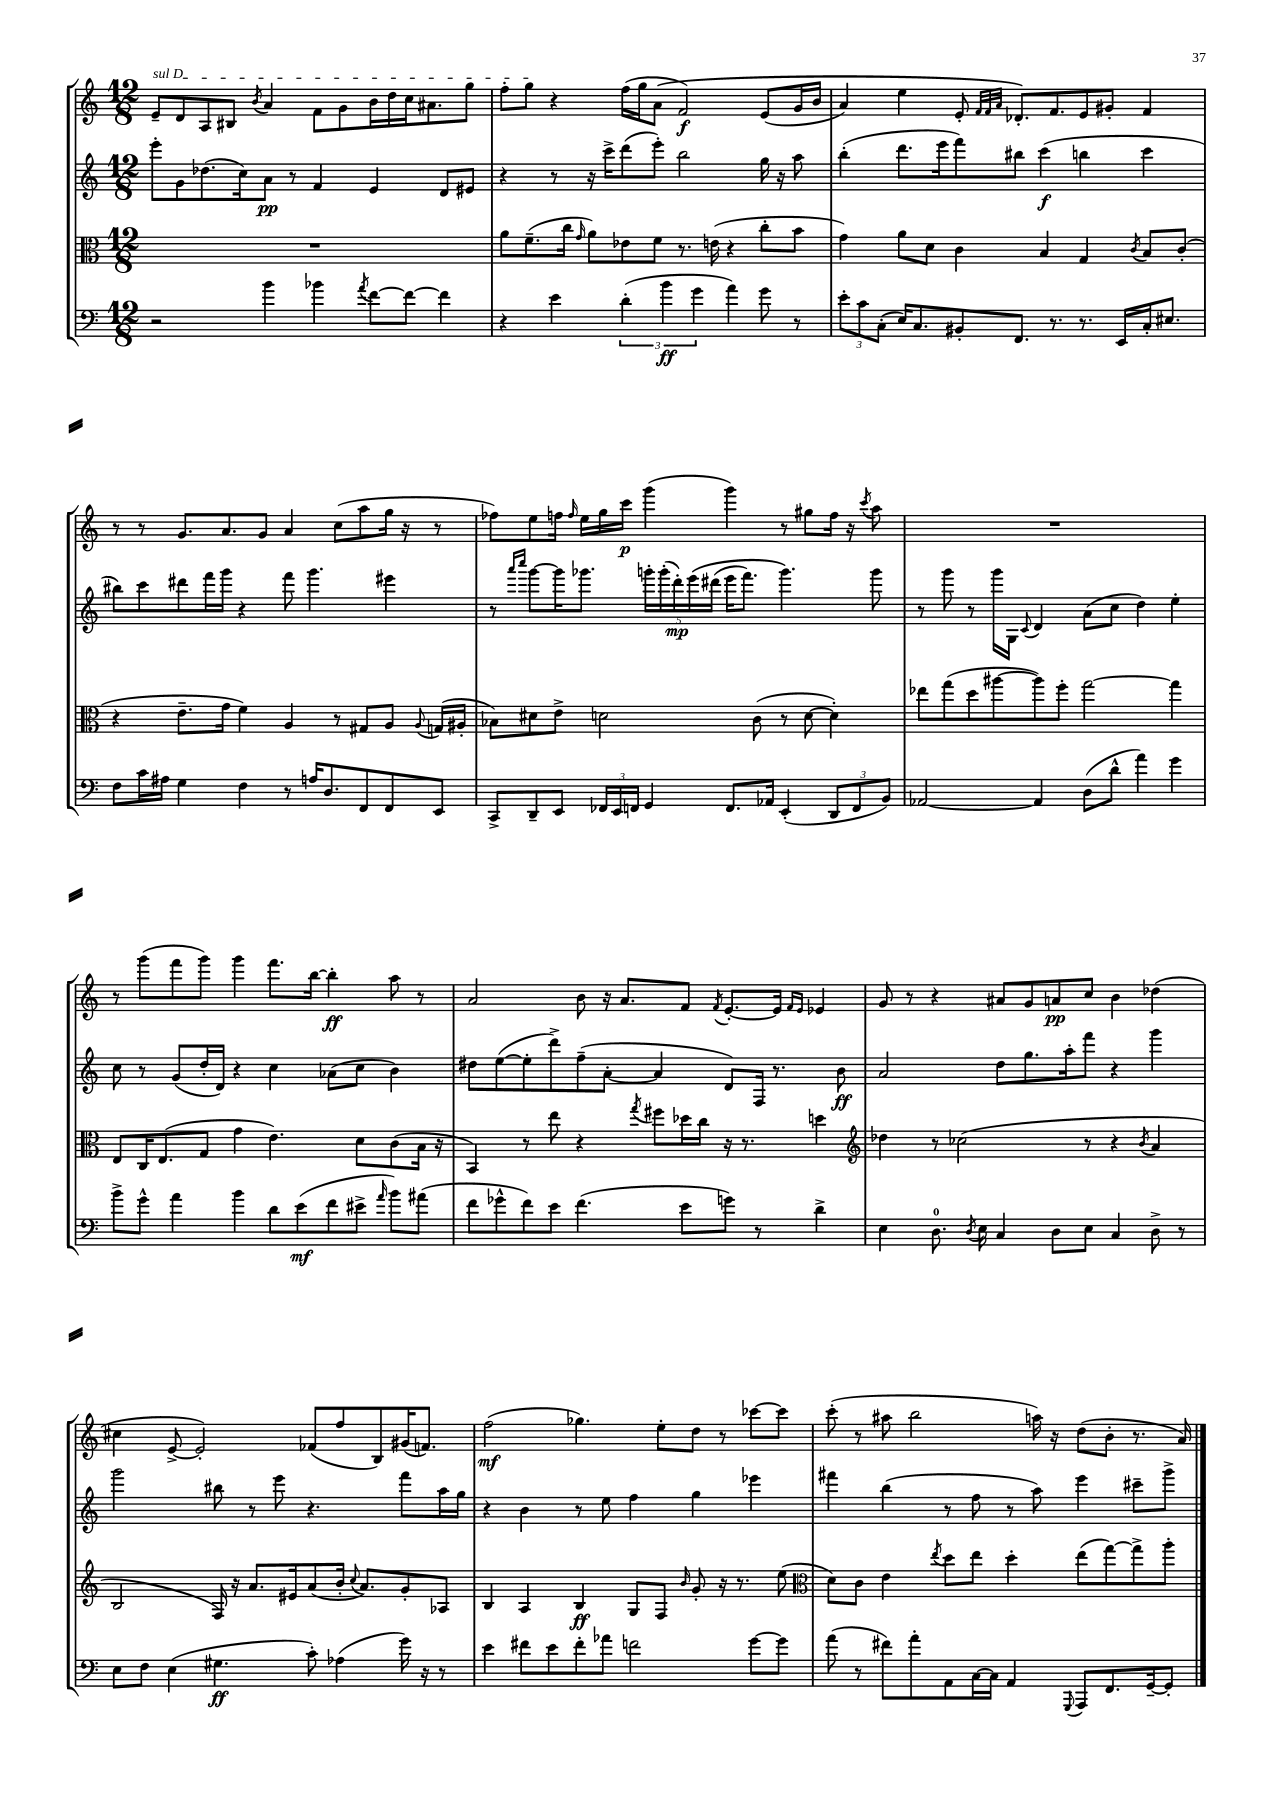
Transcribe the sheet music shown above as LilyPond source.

<<
\new StaffGroup <<
\new Staff = "s0" {
    \clef treble \key c \major \numericTimeSignature \time 12/8
    \autoBeamOff \once \override TextSpanner.bound-details.left.text = \markup { \italic "sul D" } e'8[--\startTextSpan d'8 a8 bis8] \acciaccatura { b'8 } a'4 f'8[ g'8 b'16 d''16 c''16 ais'8. g''8] |
    f''8[-. g''8]\stopTextSpan r4 f''16[( g''16 a'8]\( f'2\f) e'8[( g'16 b'16] |
    a'4) e''4 e'8-. \grace { f'32[ f'32 a'32] } des'8.[-.\) f'8. e'8 gis'8]-. f'4 |
    r8 r8 g'8.[ a'8. g'8] a'4 c''8[( a''8 g''16] r16 r8 |
    fes''8[) e''8 f''16] \grace { f''16 } e''16[ g''16 c'''16]\p g'''4( g'''4) r8 gis''8[ f''16] r16 \acciaccatura { c'''8 } a''8 |
    R1. |
    r8 g'''8[( f'''8 g'''8]) g'''4 f'''8.[ b''16]~ b''4-.\ff a''8 r8 |
    a'2 b'8 r16 a'8.[ f'8] \acciaccatura { f'8 } e'8.[~-. e'16] \grace { f'16[ e'16] } ees'4 |
    g'8 r8 r4 ais'8[ g'8 a'8\pp c''8] b'4 des''4( |
    cis''4 e'8~-> e'2-.) fes'8[( f''8 b8) gis'16( f'8.]) |
    f''2\mf( ges''4.) e''8[-. d''8] r8 ces'''8[~ ces'''8] |
    c'''8-.( r8 ais''8 b''2 a''16) r16 d''8[( b'8]-. r8. a'16) \bar "|." |
}
\new Staff = "s1" {
    \clef treble \key c \major \numericTimeSignature \time 12/8
    \autoBeamOff e'''8[-. g'8 des''8.( c''16) a'8]\pp r8 f'4 e'4 d'8[ eis'8] |
    r4 r8 r16 c'''16[-> d'''8( e'''8]-.) b''2 g''16 r16 a''8 |
    b''4-.( d'''8.[ e'''16 f'''8) bis''8] c'''4\f( b''4 c'''4 |
    bis''8[) c'''8 dis'''8 f'''16 g'''16] r4 f'''8 g'''4. eis'''4 |
    r8 \grace { a'''16[ c''''16] } g'''8[~ g'''16 ges'''8.] \tuplet 5/4 { g'''16[-. g'''16-.( d'''16-.\mp) e'''16\( dis'''16]( } e'''16[ f'''8.]) g'''4.\) g'''8 |
    r8 g'''8 r8 g'''16[ g16] \appoggiatura { c'8 } d'4 a'8[( c''8] d''4) e''4-. |
    c''8 r8 g'8[( d''16-. d'16]) r4 c''4 aes'8[( c''8] b'4) |
    dis''8[ e''8~( e''8-. d'''8->) f''8--( a'8]~-. a'4 d'8[) f16] r8. b'8\ff |
    a'2 d''8[ g''8. a''16-. f'''8] r4 g'''4 |
    g'''2 bis''8 r8 e'''8 r4. f'''8[ a''16 g''16] |
    r4 b'4 r8 e''8 f''4 g''4 ees'''4 |
    fis'''4 b''4( r8 f''8 r8 a''8) e'''4 cis'''8[-- g'''8]-> \bar "|." |
}
\new Staff = "s2" {
    \clef alto \key c \major \numericTimeSignature \time 12/8
    \autoBeamOff R1. |
    a'8[ f'8.--( c''16] \grace { g'16 } a'8[) ees'8 f'8] r8. e'16( r4 c''8[-. b'8] |
    g'4) a'8[ d'8] c'4 b4 g4 \acciaccatura { c'8 } b8[ c'8]-.( |
    r4 e'8.[-- g'16] f'4) a4 r8 gis8[ a8] \appoggiatura { a8 } g16[( ais16]-. |
    bes8[) dis'8 e'8]-> d'2 c'8( r8 d'8~ d'4-.) |
    ees''8[ g''8( d''8 ais''8~ ais''8) f''8]-. g''2~ g''4 |
    e8[ c16 e8.( g8] g'4 e'4.) d'8[ c'8( b16] r16 |
    b,4) r8 e''8 r4 \acciaccatura { g''8 } fis''8[ des''16 c''16] r16 r8. d''4 |
    \clef treble des''4 r8 ces''2( r8 r4 \acciaccatura { b'8 } a'4 |
    b2 f16) r16 a'8.[ eis'16 a'8( b'16]-. \appoggiatura { c''8 } a'8.[) g'8-. aes8] |
    b4 a4 b4\ff g8[ f8] \grace { b'16 } g'8-. r16 r8. e''8( |
    \clef alto d'8[) c'8] e'4 \acciaccatura { e''8 } d''8[ e''8] d''4-. e''8[( g''8~) g''8-> a''8]-. \bar "|." |
}
\new Staff = "s3" {
    \clef bass \key c \major \numericTimeSignature \time 12/8
    \autoBeamOff r2 b'4 bes'4 \acciaccatura { a'8 } f'8[~ f'8]~ f'4 |
    r4 e'4 \tuplet 3/2 { d'4-.( b'4\ff g'4 } a'4) g'8 r8 |
    \tuplet 3/2 { e'8[-. c'8 c8]-.( } e16[) c8. bis,8-. f,8.] r8. r8. e,16[ c16-. eis8.] |
    f8[ c'16 ais16] g4 f4 r8 a16[ d8. f,8 f,8 e,8] |
    c,8[-> d,8-- e,8] \tuplet 3/2 { fes,16[ e,16 f,16] } g,4 f,8.[ aes,16] e,4-.( \tuplet 3/2 { d,8[ f,8 b,8]) } |
    aes,2~ aes,4 d8[( d'8]-^ a'4) g'4 |
    b'8[-> g'8]-^ a'4 b'4 d'8[ e'8\mf( f'8 eis'8]-> \grace { a'16 } b'8[) ais'8]( |
    f'8[ ges'8-^ f'8) e'8] f'4.( e'8[ g'8]) r8 d'4-> |
    e4 d8.-0 \acciaccatura { d8 } e16 c4 d8[ e8] c4 d8-> r8 |
    e8[ f8] e4( gis4.\ff c'8-.) aes4( g'16) r16 r8 |
    e'4 fis'8[ e'8 fis'8-. aes'8] f'2 g'8[~ g'8] |
    a'8( r8 fis'8[) a'8-. a,8 c16~ c16] a,4 \appoggiatura { g,,8 } a,,8[ f,8. g,16~-- g,8]-. \bar "|." |
}
>>
>>
\layout { \context { \Score \remove "Bar_number_engraver" } }
